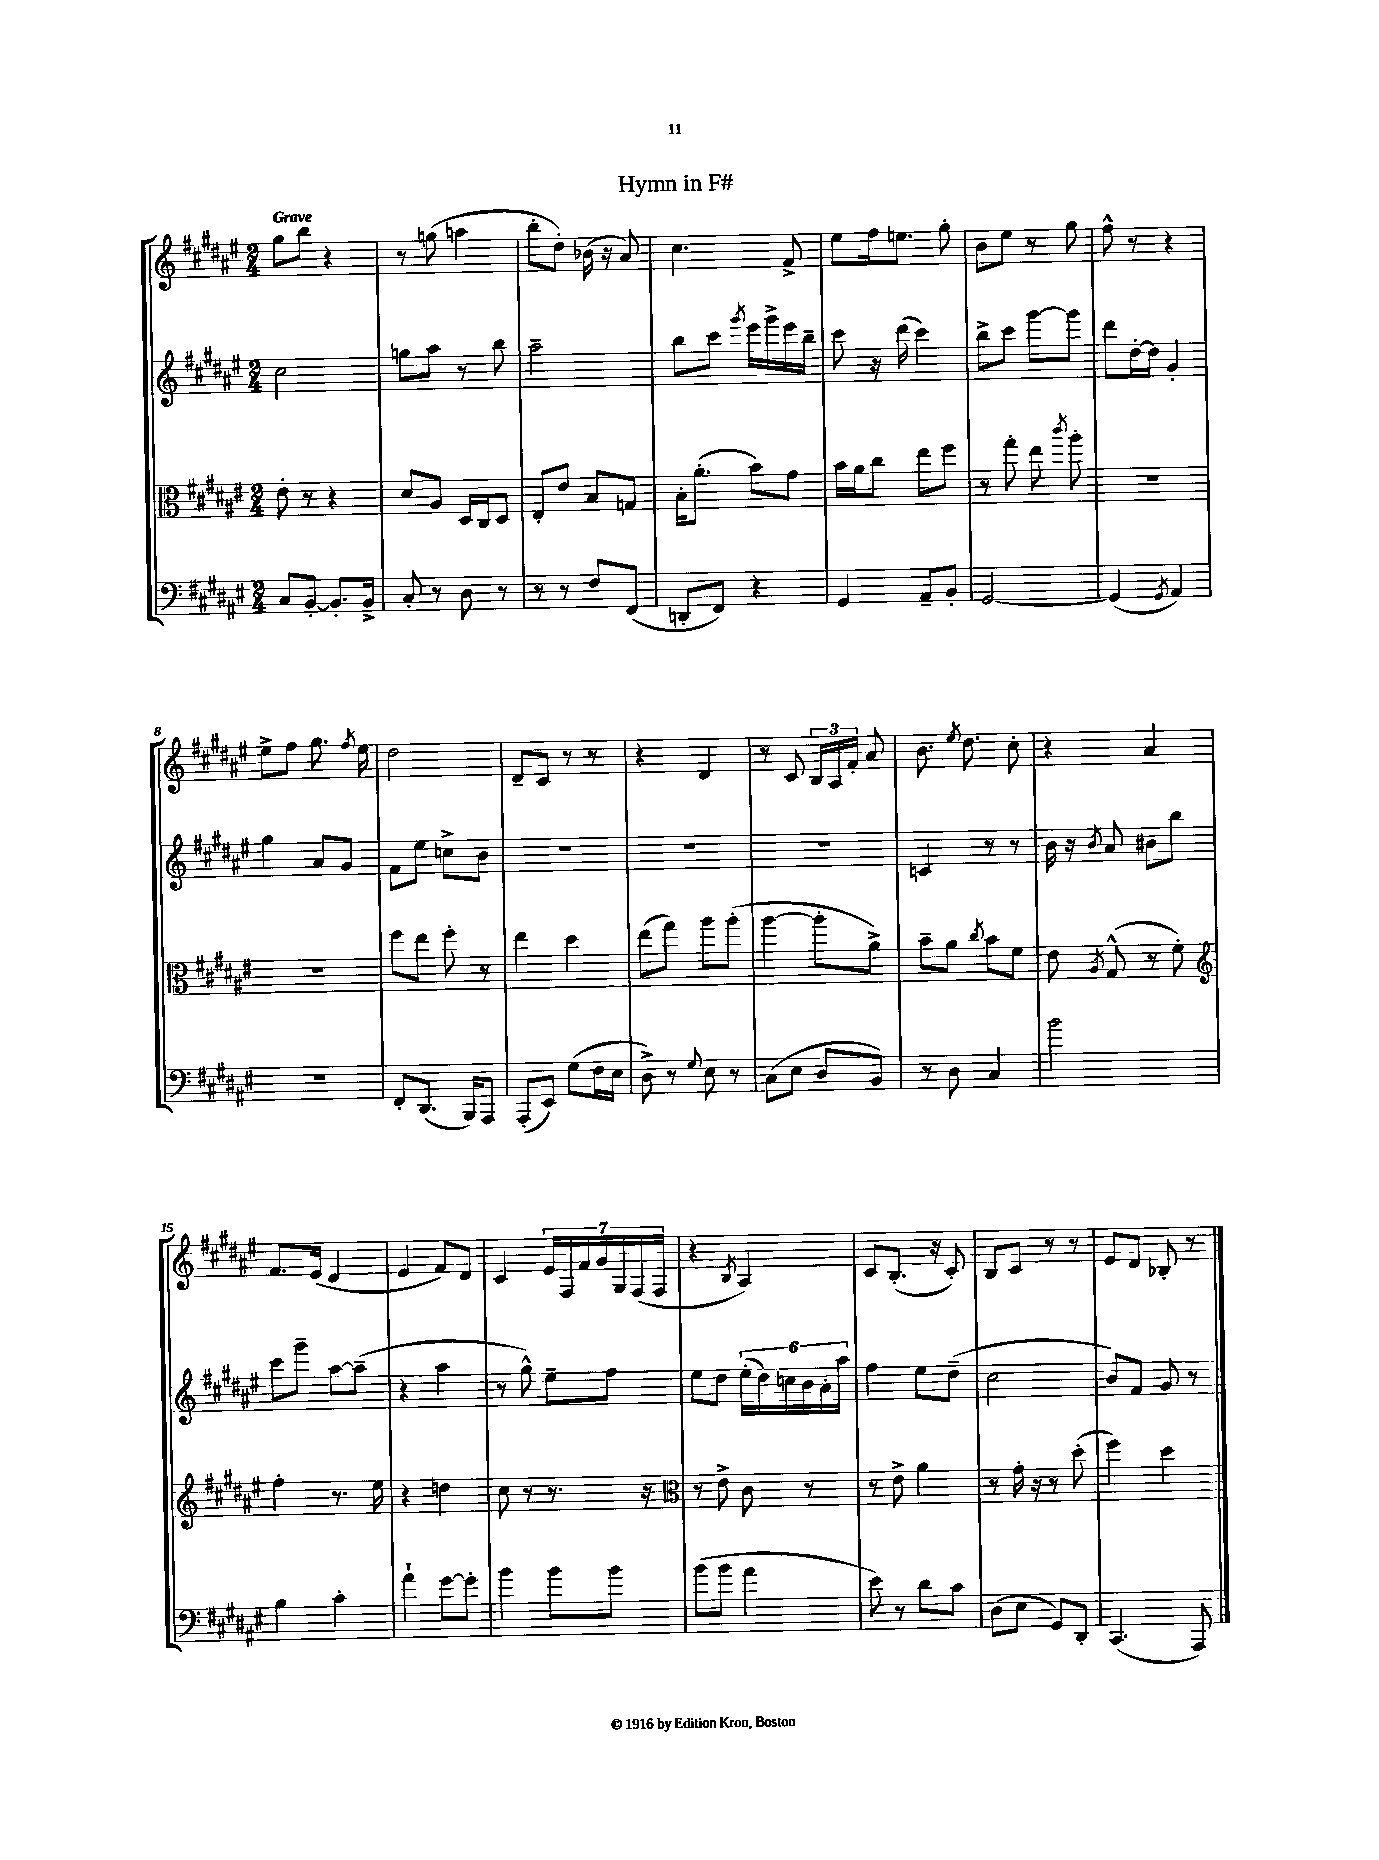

**kern	**kern	**kern	**kern
*part4	*part3	*part2	*part1
*staff4	*staff3	*staff2	*staff1
*clefF4	*clefC3	*clefG2	*clefG2
*k[f#c#g#d#a#e#]	*k[f#c#g#d#a#e#]	*k[f#c#g#d#a#e#]	*k[f#c#g#d#a#e#]
*M2/4	*M2/4	*M2/4	*M2/4
=1	=1	=1	=1
!	!	!	!LO:TX:a:B:t=Grave
8C#/L	8e#'\	2cc#\	8gg#\L
[8BB'/J	8r	.	8bb\J
8.BB'/L]	4r	.	4r
16BB^/Jk	.	.	.
=2	=2	=2	=2
8C#'/	8d#/L	8ggn\L	8r
8r	8A#/J	8aa#\J	(8ggn\
8D#\	16D#/LL	8r	4aan\
.	16C#/J	.	.
8r	8D#/J	8bb\	.
=3	=3	=3	=3
8r	8E#'/L	2aa#~\	8bb'\L
8r	8e#/J	.	8dd#'\J)
8F#/L	8B/L	.	(16b-X\
.	.	.	16r
(8FF#/J	8Gn/J	.	8a#/)
=4	=4	=4	=4
8DDn'/L	16B'\KL	8bb\L	4.cc#\
.	(8.a#'\J	.	.
8FF#/J)	.	8ccc#\J	.
.	.	8qggg#/	.
4r	8b\L)	16eee#\LL	.
.	.	16ggg#^\	.
.	8g#\J	16eee#\	8f#^/
.	.	16bb~\JJ	.
=5	=5	=5	=5
4GG#/	16b\LL	8ccc#\	8ee#\L
.	16a#\J	.	.
.	8cc#\J	16r	16ff#\k
.	.	(16ddd#\	8.een\J
8AA#~/L	8ee#\L	4ccc#\)	.
8BB'/J	8ff#\J	.	8gg#'\
=6	=6	=6	=6
[2GG#/	8r	8bb^\L	8b\L
.	8gg#'\	8ccc#\J	8ee#\J
.	8ee#\	[8ggg#\L	8r
.	8qccc#/	.	.
.	8aa#'\	8ggg#\J]	8gg#\
=7	=7	=7	=7
(4GG#/]	2r	8ddd#\L	8ff#^^\
.	.	[16dd#'\L	8r
.	.	16dd#\JJ]	.
8qGG#/	.	.	.
4AA#/)	.	4g#'/	4r
!!LO:LB:g=z
=8	=8	=8	=8
2r	2r	4gg#\	8ee#^\L
.	.	.	8ff#\J
.	.	8a#/L	8.gg#\
.	.	8g#/J	.
.	.	.	8qff#/
.	.	.	16ee#\
=9	=9	=9	=9
8FF#'/L	8ff#\L	8f#\L	2dd#\
(8.DD#/J	8ee#\J	8ee#\J	.
.	8ff#'\	8ccn^\L	.
16BBB/KL)	.	.	.
8AAA#/J	8r	8b\J	.
=10	=10	=10	=10
(8AAA#'/L	4ee#\	2r	8d#~/L
8EE#/J)	.	.	8c#/J
(8G#\L	4dd#\	.	8r
16F#\L	.	.	8r
16E#\JJ	.	.	.
=11	=11	=11	=11
8D#^\)	(8ee#\L	2r	4r
8r	8gg#\J)	.	.
8qqG#/	.	.	.
8E#\	8aa#\L	.	4d#/
8r	(8aa#'\J	.	.
=12	=12	=12	=12
(8C#\L	[4aa#\	2r	8r
8E#\J	.	.	8c#/
8D#/L	8aa#'\L]	.	24B/LL
.	.	.	24A#/
.	.	.	24f#'/JJ
8BB/J)	8a#^\J)	.	8a#/
=13	=13	=13	=13
8r	8b~\L	4cn/	8.b\
8D#\	8a#\J	.	.
.	.	.	8qee#/
.	.	.	8.dd#\
.	8qcc#/	.	.
4C#/	8b\L	8r	.
.	8f#\J	8r	8cc#'\
=14	=14	=14	=14
2b\	8e#\	16b\	4r
.	.	16r	.
.	8qA#/	8qb/	.
.	(8G#^^/	8a#/	.
.	8r	8b#X\L	4a#/
.	8f#'\)	8bb\J	.
!!LO:LB:g=z
=15	=15	=15	=15
*	*clefG2	*	*
4B\	4ff#'\	8ccc#\L	8.f#/L
.	.	8ggg#~\J	.
.	.	.	(16e#/Jk
4c#'\	8.r	[8aa#\L	4d#/
.	.	(8aa#~\J]	.
.	16ee#\	.	.
=16	=16	=16	=16
4a#`\	4r	4r	4e#/
[8g#\L	4ddn\	4aa#\	8f#/L)
8g#'\J]	.	.	8d#/J
=17	=17	=17	=17
4b\	8cc#\	8r	4c#/
.	8r	8gg#^^\)	.
8b\L	8.r	8ee#~\L	28e#/LL
.	.	.	28F#/
.	.	.	28f#/
.	.	.	28g#/
8b\J	.	8ff#\J	.
.	.	.	28G#/
.	.	.	(28F#/
.	16r	.	.
.	.	.	28F#/JJ
=18	=18	=18	=18
*	*clefC3	*	*
(8b\L	8r	8ee#\L	4r
8b\J	8e#^\	8dd#\J	.
.	.	.	8qB/
4a#\	8c#\	(24ee#'\LL	4A#/)
.	.	24dd#\)	.
.	.	24ccn\	.
.	8r	24b\	.
.	.	24a#'\	.
.	.	24aa#\JJ	.
=19	=19	=19	=19
8e#\)	8r	4ff#\	8c#/L
8r	8e#^\	.	(8.B'/J
8d#\L	4a#\	8ee#\L	.
.	.	.	16r
8c#\J	.	(8dd#~\J	8c#'/)
=20	=20	=20	=20
(8D#\L	8r	2cc#\	8B/L
8E#\J	16g#'\	.	8c#/J
.	16r	.	.
8GG#/L)	8r	.	8r
8DD#'/J	(8dd#'\	.	8r
=21	=21	=21	=21
(4.CC#/	4ff#\)	8b/L)	8e#/L
.	.	8f#/J	8d#/J
.	4dd#\	8g#/	8B-X'/
8AAA#/)	.	8r	8r
==	==	==	==
*-	*-	*-	*-
